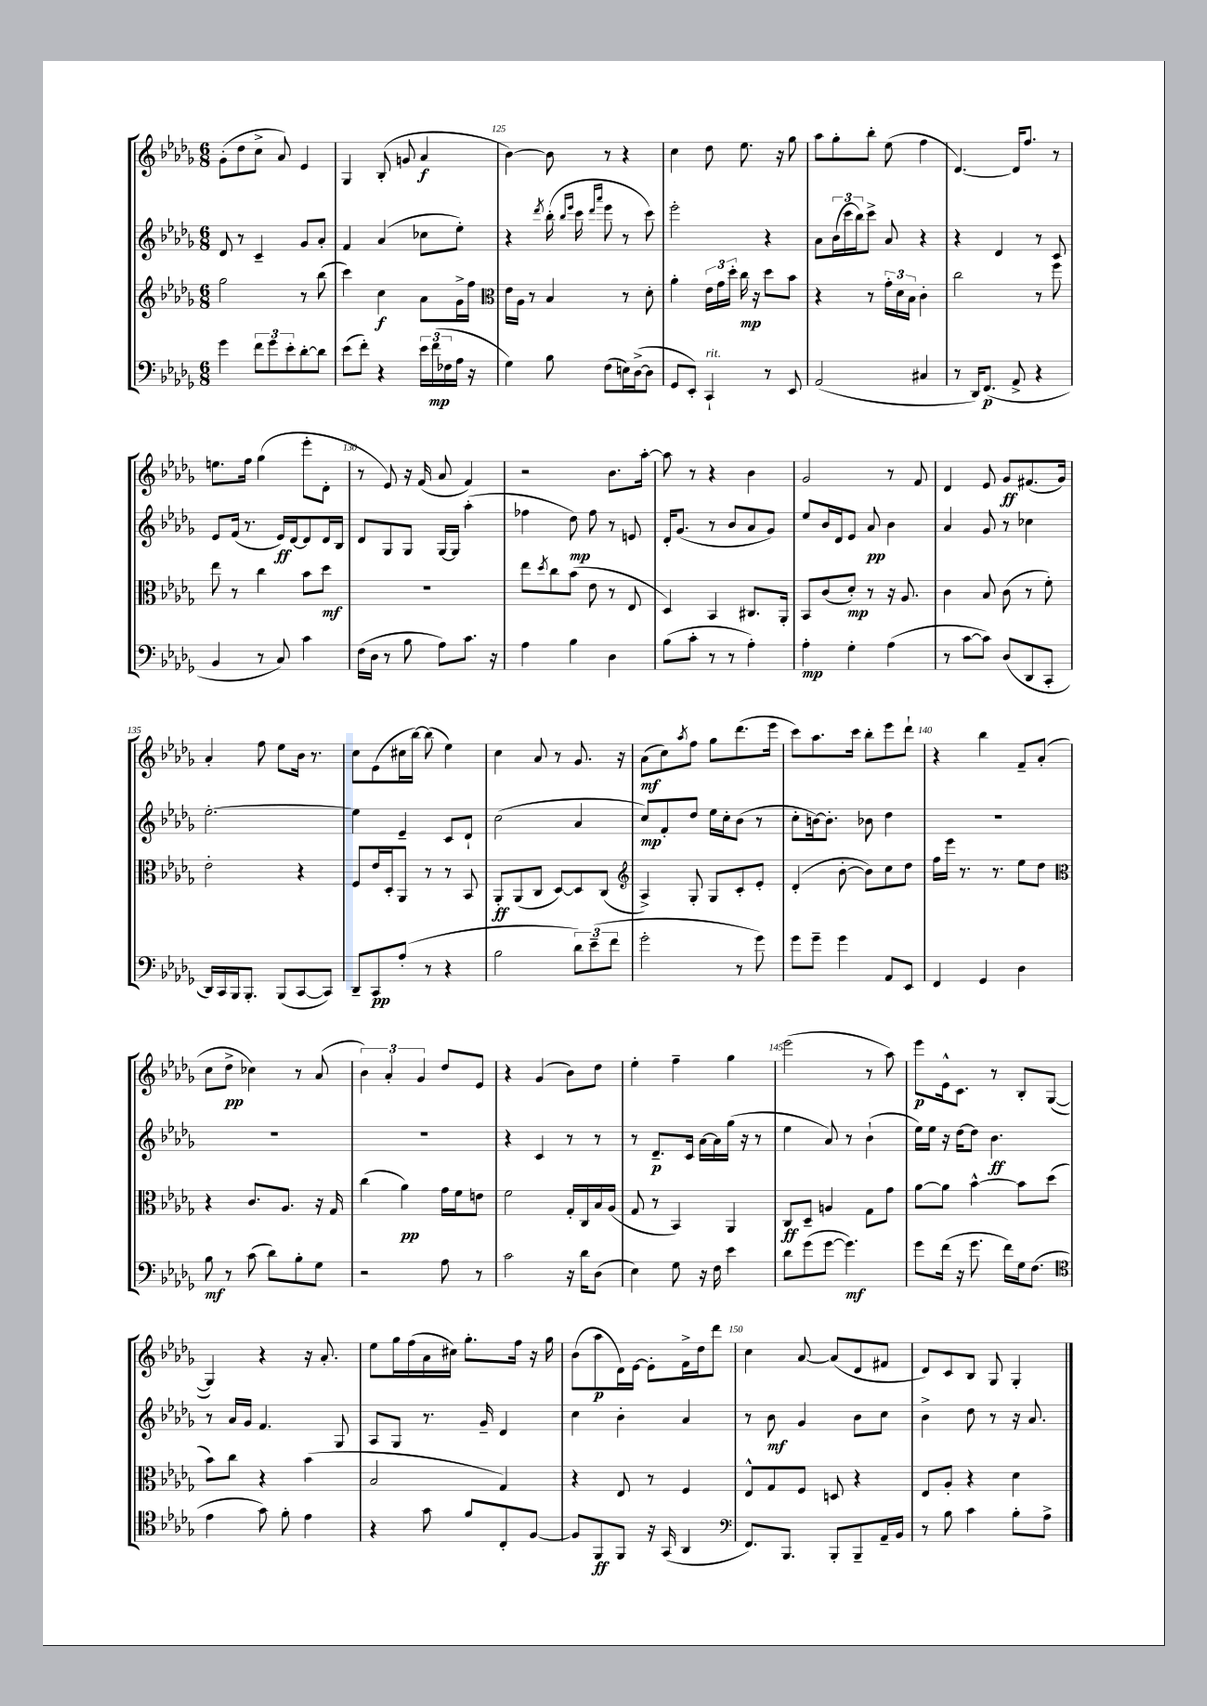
<<
\new StaffGroup <<
\new Staff = "s0" {
    \clef treble \key des \major \numericTimeSignature \time 6/8
    ges'8-.( des''8 c''8-> aes'8) ees'4 |
    ges4 bes8-.( g'8 aes'4\f |
    bes'4~) bes'8 r8 r4 |
    c''4 des''8 ees''8. r16 ges''8 |
    aes''8 ges''8-. bes''8-. ees''8( f''4 |
    des'4.~) des'16 f''8. r8 |
    e''8. f''16 ges''4( ees'''8-. des'8-. |
    r8 ees'8) r16 f'16( aes'8 f'4) |
    r2 bes'8. aes''16~-. |
    aes''8 r8 r4 bes'4 |
    ges'2 r8 f'8 |
    des'4 ees'8 ges'8\ff fis'8.( ges'16) |
    aes'4-. f''8 ees''8 bes'16 r8. |
    c''8 ees'8( cis''16 bes''16~) bes''8( ees''4) |
    c''4 aes'8 r8 ges'8. r16 |
    aes'8\mf( c''8) \acciaccatura { aes''8 } f''8 ges''8 des'''8.( ees'''16 |
    c'''8) aes''8. c'''16 bes''8-. ees'''8 des'''8-! |
    r4 bes''4 f'8-- aes'8-.( |
    c''8 des''8->\pp ces''4) r8 aes'8( |
    \tuplet 3/2 { bes'4) aes'4-. ges'4 } des''8 ees'8 |
    r4 ges'4( bes'8) des''8 |
    ees''4-. f''4-- ges''4 |
    ees'''2( r8 aes''8) |
    ees'''8\p ees'16-^ c'8. r8 bes8-. ges8~( |
    ges4) r4 r16 aes'8.-. |
    ees''8 ges''16 f''16( aes'16 cis''16) ges''8.-. f''16 r16 ges''16 |
    bes'8( aes''8\p des'16) ees'16~ ees'8-. f'16-> des''16 des'''8 |
    c''4 aes'8~ aes'8( des'8 fis'8 |
    des'8) c'8 bes8 ges8 ges4-. \bar "|." |
}
\new Staff = "s1" {
    \clef treble \key des \major \numericTimeSignature \time 6/8
    des'8 r8 c'4-- ges'8 aes'8-. |
    f'4 aes'4( ces''8 ees''8-.) |
    r4 \acciaccatura { des'''8 } bes''16-.( \grace { bes''16 ees'''16 } c'''16 \grace { des'''16 aes'''16 } ees'''8 r8 c'''8) |
    ees'''2-. r4 |
    aes'8 \tuplet 3/2 { bes'16( c'''16 bes''16) } c'''8-> aes'8 r4 |
    r4 des'4 r8 c'8 |
    ees'8 f'16( r8. ees'16\ff) des'16~ des'8 des'16 bes16 |
    des'8 ges8 ges8 ges16~ ges16 aes''4-.( |
    fes''4 des''8\mp) fes''8 r8 e'8 |
    des'16-. ges'8.( r8 bes'8 aes'8 ges'8) |
    ees''8 bes'16 des'16 ees'8 aes'8\pp bes'4 |
    aes'4 ges'8 r8 ces''4 |
    ees''2.~-. |
    ees''4 ees'4-- c'8 des'8-! |
    c''2( aes'4 |
    c''8\mp) f'8-. des''8 ees''16 c''16-. bes'8( r8 |
    c''8-. b'16~) b'8.-. bes'8 des''4 |
    R2. |
    R2. |
    R2. |
    r4 c'4 r8 r8 |
    r8 des'8.--\p c'16 aes'16~ aes'16 ges''16( r16 r8 |
    ees''4 aes'8) r8 bes'4-!( |
    ees''16) ees''16 r16 des''16~ des''8 bes'4.\ff |
    r8 aes'16 ges'16 f'4. ges8 |
    aes8 ges8 r8. ges'16-- des'4 |
    c''4 bes'4-. aes'4 |
    r8 bes'8\mf ges'4 bes'8 c''8 |
    bes'4-> des''8 r8 r16 aes'8. \bar "|." |
}
\new Staff = "s2" {
    \clef treble \key des \major \numericTimeSignature \time 6/8
    ges''2 r8 bes''8( |
    c'''4) c''4\f aes'8 ges'16-> f''16 |
    \clef alto ees'16 aes16 r8 bes4 r8 des'8-. |
    aes'4-. \tuplet 3/2 { ees'16 ges'16 des''16-. } c''16\mp r16 des''8 bes'8 |
    r4 r8 \tuplet 3/2 { ges'16-. des'16 bes16 } c'4-. |
    c''2 r8 f''8 |
    ees''8 r8 c''4 bes'8 des''8\mf |
    R2. |
    ees''8 \acciaccatura { des''8 } c''8 bes'8( ees'8 r8 ees8 |
    des4) bes,4 cis8. aes,16-. |
    bes,8 c'8( des'8-.\mp) r8 r16 aes8. |
    c'4 bes8 c'8( r8 f'8-.) |
    ees'2-. r4 |
    f8 ees'16 des16-. aes,8 r8 r8 bes,8 |
    aes,8-.\ff aes,8( c8 des8~) des8 c8( |
    \clef treble aes4->) ges8-. ges8 c'8-. ees'8-. |
    des'4-.( bes'8~-. bes'8) c''8 des''8 |
    f''16 ees'''16 r8. r8. ees''8 des''8 |
    \clef alto r4 c'8. aes8. r16 ges16 |
    c''4( aes'4\pp) ges'16 f'16 e'8 |
    f'2 ges16-. c16 bes16 aes16( |
    ges8 r8 bes,4) aes,4 |
    c8\ff des8-- a4 ges8 ges'8 |
    aes'8~ aes'8 bes'4~-^ bes'8 des''8( |
    bes'8) c''8 r4 bes'4( |
    bes2 ges4) |
    r4 ees8 r8 f4 |
    ees8-^ ges8 f8 d8 r4 |
    ees8 aes8-. r4 des'4 \bar "|." |
}
\new Staff = "s3" {
    \clef bass \key des \major \numericTimeSignature \time 6/8
    ges'4 \tuplet 3/2 { f'8 ges'8 ees'8-. } des'8~-. des'8 |
    ees'8( f'8-.) r4 \tuplet 3/2 { ees'16 f'16\mp( fes16 } aes16 r16 |
    ges4) bes8 f8( e16) des16~->( des8 |
    ges,8 ees,8-.) c,4-!^\markup { \italic "rit." } r8 ees,8 |
    aes,2( cis4 |
    r8 des,16) f,8.\p( aes,8-> r4 |
    bes,4 r8 c8) c'4 |
    f16( des16 r8 bes8 aes8) c'8. r16 |
    aes4 bes4 des4 |
    bes8( c'8-. r8 r8 aes4-.) |
    aes4-.\mp ges4-. aes4( |
    r8 c'8~ c'8) des8( des,8 c,8-. |
    des,16) c,16 bes,,16 bes,,8.-. bes,,8( c,8~ c,8) |
    des,8-- c,8\pp aes8-.( r8 r4 |
    bes2 \tuplet 3/2 { des'8) ees'8--( f'8 } |
    ges'2-. r8 ges'8) |
    ges'8 ges'8-- ges'4 aes,8 ees,8 |
    f,4 ges,4 des4 |
    bes8\mf r8 c'8( des'8) bes8-. ges8 |
    r2 aes8 r8 |
    c'2 r16 des'16 des8( |
    ees4) ges8 r16 f16 ees'4 |
    des'8 ges'8( ges'8~ ges'4.\mf) |
    ges'8 f'16( r16 ges'8. f'16) ges16 f8.( |
    \clef tenor ees'4 ges'8) f'8-. ees'4 |
    r4 ges'8 f'8 c8-. f8~ |
    f8 f,8\ff f,8 r16 ges,16( aes,4 |
    \clef bass f,8.) bes,,8. bes,,8-. bes,,8-- aes,16-- bes,16 |
    r8 bes8 c'4 bes8-. aes8-> \bar "|." |
}
>>
>>
\layout { \context { \Score currentBarNumber = #123 \override BarNumber.break-visibility = ##(#f #t #t) barNumberVisibility = #(every-nth-bar-number-visible 5) } }
